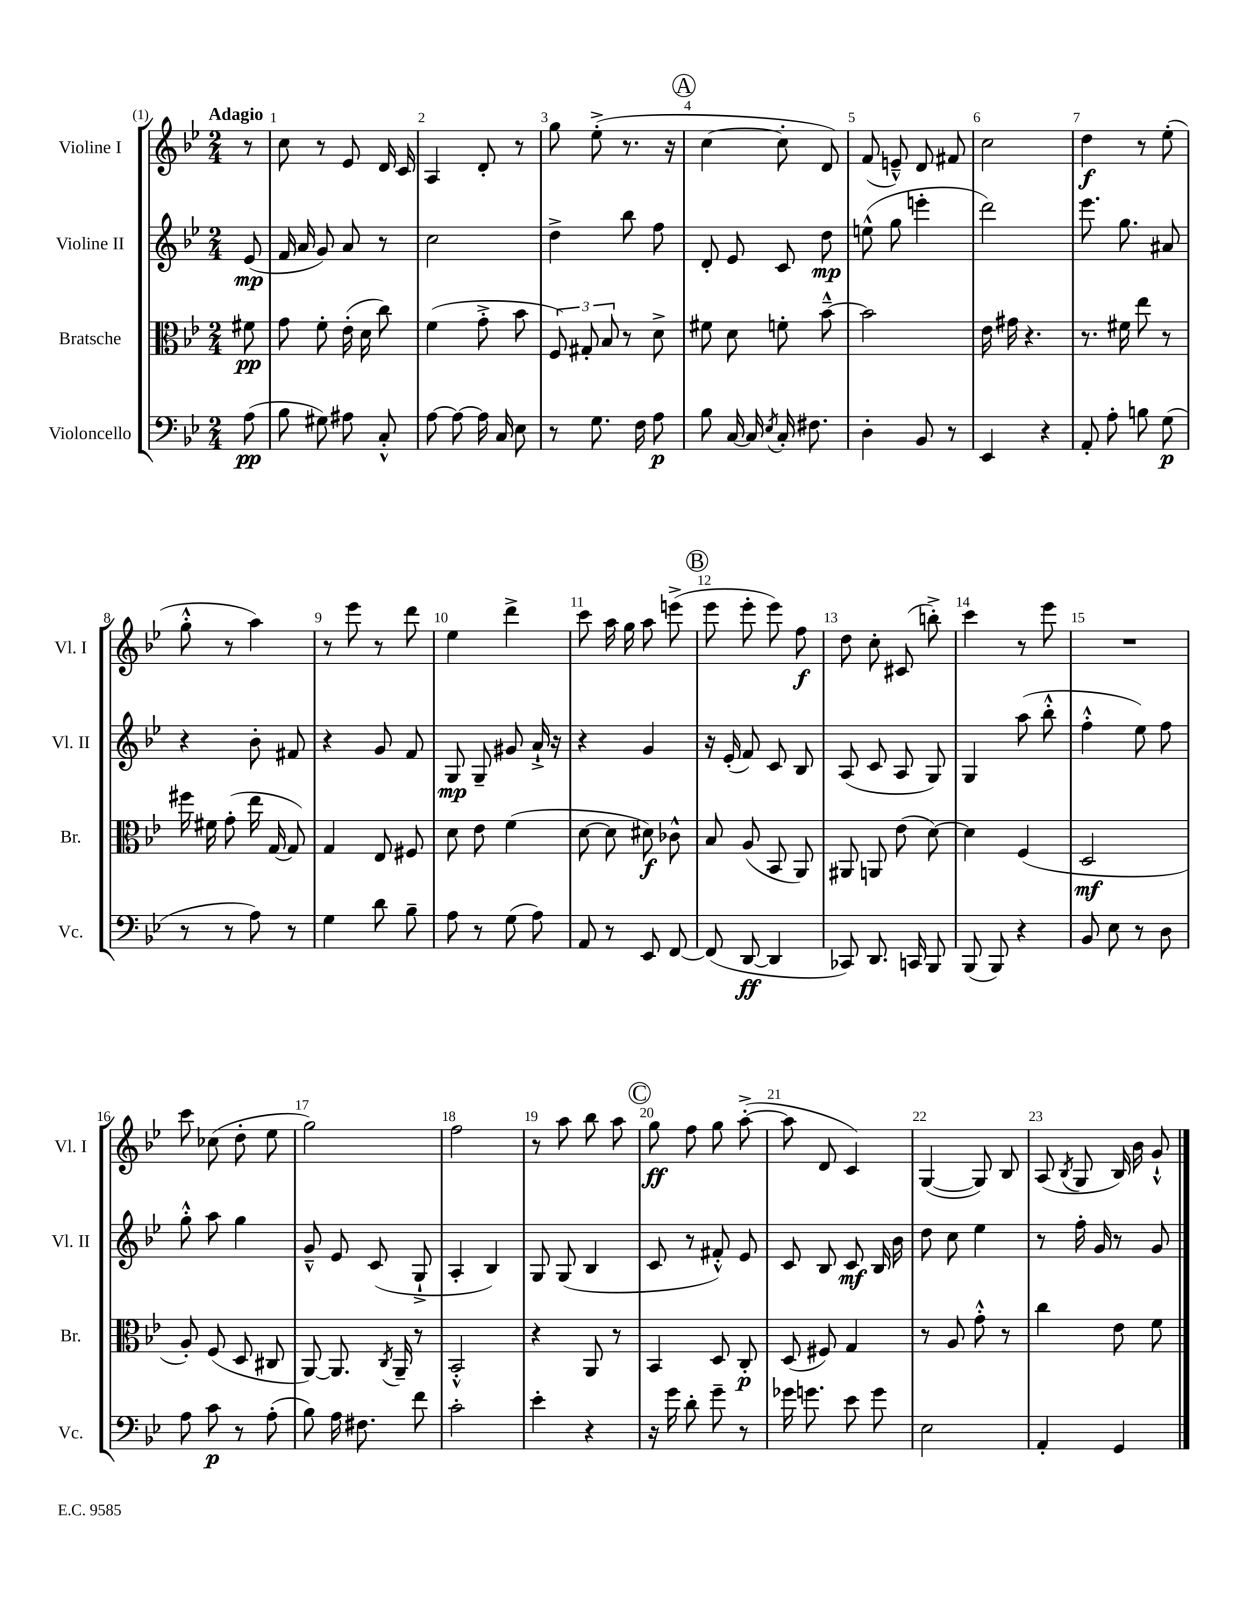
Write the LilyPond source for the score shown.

<<
\new StaffGroup <<
\new Staff = "s0" \with { instrumentName = "Violine I" shortInstrumentName = "Vl. I" } {
    \clef treble \key bes \major \numericTimeSignature \time 2/4 \partial 8 \tempo "Adagio"
    \autoBeamOff r8 |
    c''8 r8 ees'8 d'16 c'16 |
    a4 d'8-. r8 |
    g''8 ees''8-.->( r8. r16 |
    \mark \markup { \circle "A" } c''4~ c''8-. d'8) |
    f'8( e'8---^) d'8 fis'8 |
    c''2 |
    d''4\f r8 ees''8-.( |
    g''8-.-^ r8 a''4) |
    r8 ees'''8 r8 d'''8 |
    ees''4 d'''4-> |
    c'''8 a''16 g''16 a''8 e'''8->( |
    \mark \markup { \circle "B" } ees'''8 ees'''8-. ees'''8) f''8\f |
    d''8 c''8-. cis'8( b''8-.->) |
    c'''4 r8 ees'''8 |
    R2 |
    c'''8 ces''8( d''8-. ees''8 |
    g''2) |
    f''2 |
    r8 a''8 bes''8 a''8 |
    \mark \markup { \circle "C" } g''8\ff f''8 g''8 a''8~-.->( |
    a''8 d'8 c'4) |
    g4~( g8) bes8 |
    a8( \acciaccatura { bes8 } g8 bes16) bes'16 g'8-!-^ \bar "|." |
}
\new Staff = "s1" \with { instrumentName = "Violine II" shortInstrumentName = "Vl. II" } {
    \clef treble \key bes \major \numericTimeSignature \time 2/4 \partial 8
    \autoBeamOff ees'8\mp( |
    f'16 a'16 g'8) a'8 r8 |
    c''2 |
    d''4-> bes''8 f''8 |
    \mark \markup { \circle "A" } d'8-. ees'8 c'8 d''8\mp |
    e''8-^( g''8 e'''4-. |
    d'''2) |
    ees'''8. g''8. ais'8 |
    r4 bes'8-. fis'8 |
    r4 g'8 f'8 |
    g8\mp g8-- gis'8 a'16-!-> r16 |
    r4 g'4 |
    \mark \markup { \circle "B" } r16 ees'16-.( f'8) c'8 bes8 |
    a8( c'8 a8 g8) |
    g4 a''8( bes''8-.-^ |
    f''4-.-^ ees''8) f''8 |
    g''8-.-^ a''8 g''4 |
    g'8---^ ees'8 c'8( g8-!-> |
    a4-. bes4) |
    g8 g8( bes4 |
    \mark \markup { \circle "C" } c'8 r8 fis'8-.-^) ees'8 |
    c'8 bes8 c'8\mf bes16 bes'16 |
    d''8 c''8 ees''4 |
    r8 f''16-. g'16 r8 g'8 \bar "|." |
}
\new Staff = "s2" \with { instrumentName = "Bratsche" shortInstrumentName = "Br." } {
    \clef alto \key bes \major \numericTimeSignature \time 2/4 \partial 8
    \autoBeamOff fis'8\pp |
    g'8 f'8-. ees'16-.( d'16 c''8) |
    f'4( g'8-.-> bes'8 |
    \tuplet 3/2 { f8) gis8-. bes8 } r8 d'8-> |
    \mark \markup { \circle "A" } fis'8 d'8 f'8-. bes'8~---^ |
    bes'2 |
    ees'16 gis'16 r4. |
    r8. fis'16 ees''8 r8 |
    fis''16 fis'16 g'8-.( ees''16 g16~ g8) |
    g4 ees8 fis8 |
    d'8 ees'8 f'4( |
    d'8~ d'8 dis'8\f) ces'8-^ |
    \mark \markup { \circle "B" } bes8 a8( bes,8 a,8) |
    ais,8 a,8 ees'8( d'8~) |
    d'4 f4( |
    d2\mf |
    a8-.) f8( d8 cis8 |
    a,8~) a,8. \acciaccatura { c8 } a,16-- r8 |
    bes,2-.-^ |
    r4 a,8 r8 |
    \mark \markup { \circle "C" } bes,4 d8 c8-.\p |
    d8( fis8) g4 |
    r8 a8 g'8-.-^ r8 |
    c''4 ees'8 f'8 \bar "|." |
}
\new Staff = "s3" \with { instrumentName = "Violoncello" shortInstrumentName = "Vc." } {
    \clef bass \key bes \major \numericTimeSignature \time 2/4 \partial 8
    \autoBeamOff a8\pp( |
    bes8 gis8) ais8 c8-.-^ |
    a8~ a8~ a16 c16 ees8 |
    r8 g8. f16 a8\p |
    \mark \markup { \circle "A" } bes8 c16~ c16 \acciaccatura { ees8 } c16-. fis8. |
    d4-. bes,8 r8 |
    ees,4 r4 |
    a,8-. a8-. b8 g8\p( |
    r8 r8 a8) r8 |
    g4 d'8 bes8-- |
    a8 r8 g8( a8) |
    a,8 r8 ees,8 f,8~ |
    \mark \markup { \circle "B" } f,8( d,8~\ff d,4 |
    ces,8) d,8. c,16 bes,,8 |
    bes,,8( bes,,8) r4 |
    bes,8 ees8 r8 d8 |
    a8 c'8\p r8 a8-.( |
    bes8) a16 fis8. f'8 |
    c'2-. |
    ees'4-. r4 |
    \mark \markup { \circle "C" } r16 g'16 d'8-. g'8-- r8 |
    ges'16 g'8. ees'8 g'8 |
    ees2 |
    a,4-. g,4 \bar "|." |
}
>>
>>
\layout { \context { \Score \override BarNumber.break-visibility = ##(#f #t #t) barNumberVisibility = #all-bar-numbers-visible } }
